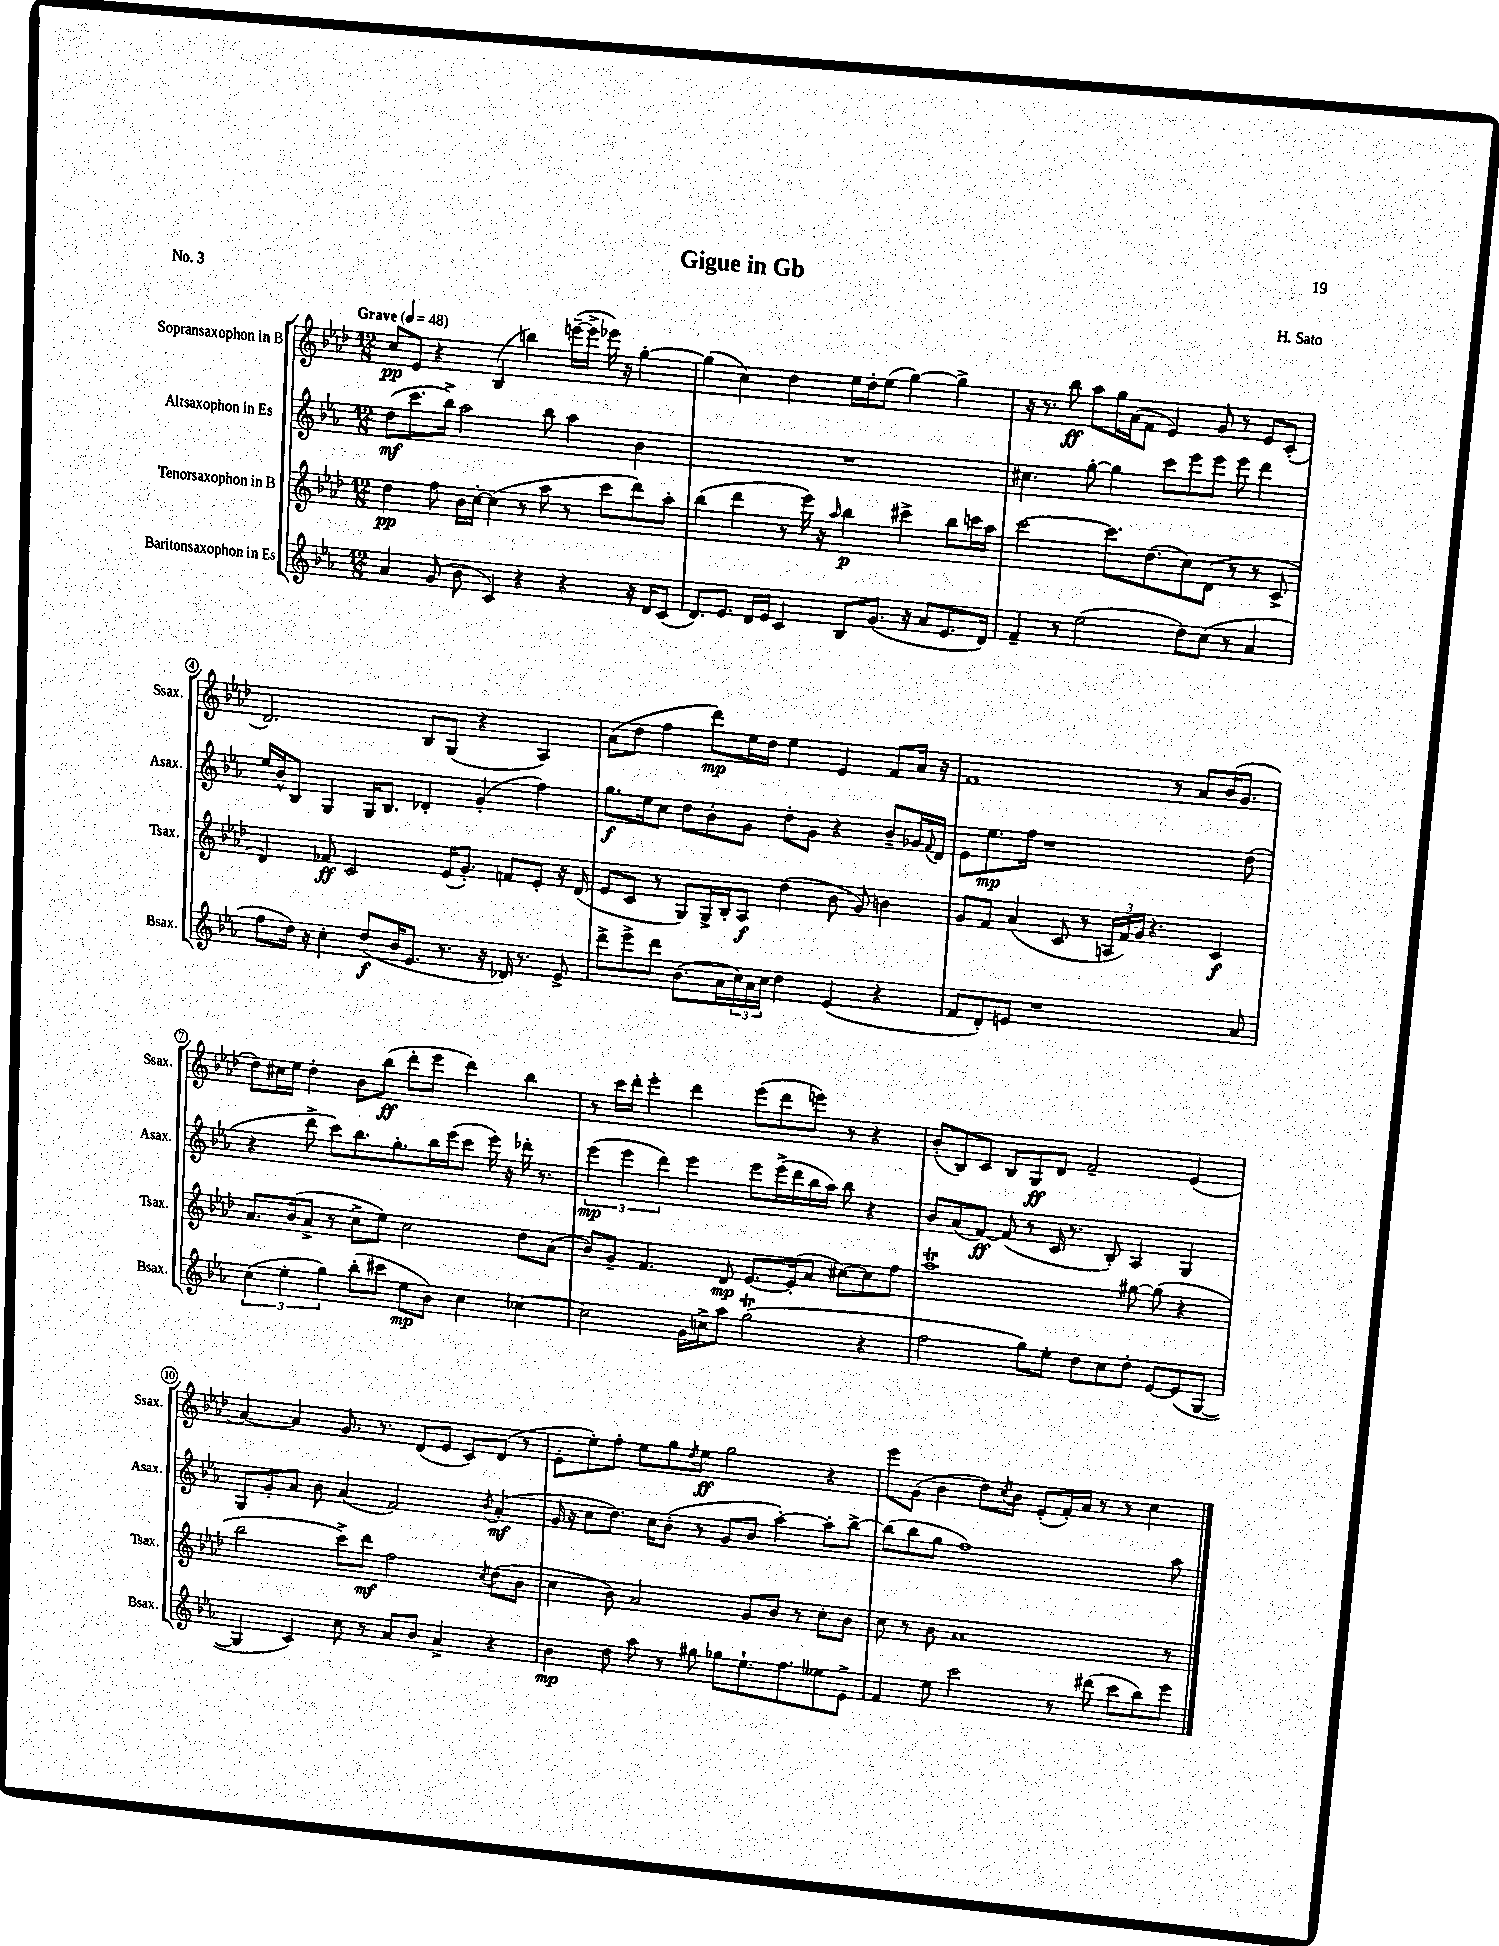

**kern	**kern	**kern	**kern
*staff4	*staff3	*staff2	*staff1
*clefG2	*clefG2	*clefG2	*clefG2
*k[b-e-a-]	*k[b-e-a-d-]	*k[b-e-a-]	*k[b-e-a-d-]
*M12/8	*M12/8	*M12/8	*M12/8
*MM48	*MM48	*MM48	*MM48
4a-/	4dd-\	(8dd\L	8cc/L
.	.	8.ccc\	8e-/J
(8g/	8ff\	.	4r
.	.	16bb-^\Jk)	.
8b-\	16b-\LL	2aa-\	.
.	[16cc'\JJ	.	.
4c/)	(4cc\]	.	(4B-/
4r	8r	.	4bb\)
.	8aa-\	8bb-\	.
4r	8r	4aa-\	([16eee~\LL
.	.	.	16eee^\]JJ
.	8ccc\L	.	16eee-\)
.	.	.	16r
16r	8ddd-\)	4b-\	[4gg'\
16d/LK	.	.	.
(8c/J	8aa-'\J	.	.
=	=	=	=
8.d/L)	(4bb-\	1.r	(4gg\]
8.e-/J	.	.	.
.	4ddd-\	.	4cc\)
16d/LL	.	.	.
16e-/JJ	.	.	.
4c/	8r	.	4dd-\
.	16eee-\)	.	.
.	16r	.	.
.	16qqaa-/	.	.
8B-/L	4bb-\	.	16ee-\LL
.	.	.	16dd-'\J
(8.g/J	.	.	(8ee-\J
.	4ccc#^\	.	[4gg\)
16r	.	.	.
8a-/L	.	.	.
8.e-/	8bb-\L	.	4gg^\]
.	16ccc\L	.	.
16d/Jk)	16aa-\JJ	.	.
=	=	=	=
4f~/	[2ccc\	4.cc#\	16r
.	.	.	8.r
8r	.	.	8bb-\
(2ee-\	.	[8gg'\	8aa-\L
.	8.ccc\]L	4gg\]	16gg\L
.	.	.	(16a-\J
.	.	.	8f\J
.	(8.dd-\	.	.
.	.	8ccc\L	4e-/)
8dd\L)	8cc\)	8eee-\	.
(8cc\J	(8d-\J	8eee-\J	8g/
8r	8r	8eee-\	8r
4a-/	8r	4ddd\	8e-/L
.	8c^/	.	(8c'/J
=	=	=	=
8ff\L	4d-/)	16ee-/LL	2.d-/)
.	.	16b-^^/J	.
16dd\Jk)	.	8B-/J	.
16r	.	.	.
4cc'\	8f-/	4G/	.
.	2c/	.	.
(8dd/L	.	16G/LK	.
.	.	8.B-/J	.
16b-/K	.	.	.
8.e-/J	.	.	.
.	.	4d-'/	8B-/L
8.r	(16e-/LK	.	(8G/J
.	8.g'/J)	.	.
.	.	(4g'/	4r
16r	.	.	.
16d-/)	8f/L	.	.
8.r	.	.	.
.	8e-'/J	4ff\)	4A-/)
8e-^/	16r	.	.
.	(16d-/	.	.
=	=	=	=
8ddd^\L	8e-/L	8.gg\L	(8a-\L
8eee-^\	8c/J	.	8dd-\J
.	.	16ee-\k	.
8ddd\J	8r	8cc\J	4ff\
(8.b-\L	8G/L)	8dd\L	.
.	16G^/L	8b-'\	8ddd-\L)
16a-\L	16B-'/J	.	.
24cc\)	8A-/J	8g\J	16ee-\L
24a-\	.	.	.
.	.	.	16dd-\JJ
24cc\JJ	.	.	.
4dd\	(4dd-\	8dd'\L	4ee-\
.	.	8g\J	.
(4e-/	8b-\	4r	4e-/
.	8g/)	.	.
4r	4b\	8b-~/L	8f/L
.	.	16g-/L	16a-/Jk
.	.	8qqf/	.
.	.	16d/JJ	16r
=	=	=	=
8f/L	8g/L	8e-\L	1f
8d'/)	8f/J	8.ee-\	.
8e/J	(4a-/	.	.
.	.	16ff\Jk	.
1r	.	1r	.
.	8c/	.	.
.	8r	.	.
.	24A/LL	.	.
.	24f/)	.	.
.	24g/JJ	.	.
.	4.r	.	.
.	.	.	8r
.	.	.	8a-/L
.	4c/	.	(16b-/K
.	.	.	8.g/J
8a-/	.	(8dd\	.
=	=	=	=
(6cc\	8.a-/L	4r	8dd-\L)
.	.	.	16cc#\L
6ee-'\	.	.	.
.	(16b-/k	.	16ee-\JJ
.	8a-^/J	8ddd^\	4dd-'\
6gg\)	.	.	.
.	8r	8ccc\L)	.
(8bb-'\L	8cc^\L	8.bb-\	8b-\L
8ccc#\J	8ee-\J)	.	(8bb-\J
.	.	8.gg'\	.
8ee-\L	2cc\	.	8ddd-'\L
8b-\J)	.	16bb-\L	8eee-\J
.	.	(16eee-\J	.
4cc\	.	8ccc\J	4ddd-\)
.	.	16eee-\)	.
.	.	16r	.
[4cc-\	8dd-\L	16ddd-'\	4bb-\
.	.	8.r	.
.	(8a-\J	.	.
=	=	=	=
2cc-\]	8b-/L)	(6eee-\	8r
.	8g~/J	.	16ccc\LL
.	.	6eee-\	.
.	.	.	16ddd-'\JJ
.	4.f/	.	4eee-'\
.	.	6ddd\)	.
16g\LL	.	4eee-\	4ddd-\
16cc^\J	.	.	.
8aa-\J	8d-/	.	.
(2gg\	[8.e-/L	8eee-\L	(8eee-\L
.	.	(16eee-^\L	8ddd-\
.	(16e-'/]k	16ddd\	.
.	8a-/J	16bb-\	8eee\J)
.	.	16aa-\JJ)	.
.	[8cc#\L)	8bb-\	8r
4r	8cc#\]	4r	4r
.	8ff\J	.	.
=	=	=	=
2ff\	1aa-	8b-/L	(8b-'/L
.	.	(8a-/	8B-/)
.	.	[8f/J)	8c/J
.	.	(8f/]	8B-/L
8gg\L)	.	8r	8G/
8ee-'\J	.	16c/	8d-/J
.	.	8.r	.
8dd\L	.	.	2f~/
8cc\	.	8B-'/)	.
8dd'\J	[8gg#\	4A-/	.
[8e-/L	(8gg#\]	.	.
(8e-/]	4r	4G/	(4e-/
[8G/J	.	.	.
=	=	=	=
4G/]	2bb-\	8G/L	[4a-/)
.	.	8g'/	.
4c/)	.	8a-/J	4a-/]
.	.	8b-\	.
8cc\	8ccc^\L)	(4a-/	8.g/
8r	8ddd-\J	.	.
.	.	.	8.r
8a-/L	2ff\	2f/)	.
8b-/J	.	.	(8d-/L
4a-^/	.	.	8e-/J
.	.	.	8c/L)
.	8qcc/	8qb-/	.
4r	(8dd-\L	(4a-'/	(8d-/J
.	8b-\J	.	8r
=	=	=	=
4b-\	4cc\	16g/	8e-'\L
.	.	16r	.
.	.	8cc\L	8ee-'\)
8dd\	8b-\)	8.dd\J)	8ff'\J
8aa-\	2a-/	.	8ee-\L
.	.	16cc\LK	.
8r	.	(8b-'\J	8gg\
.	.	.	8qdd-/
8gg#\	.	8r	8ee-\J
8gg-\L	.	8g/L	2gg\
8.ee-`\	8g/L	8b-/J	.
.	8b-/J	[4aa-'\)	.
8.ff\	.	.	.
.	8r	.	.
8ee--\	8cc'\L	8aa-'\]L	4r
8e-^\J	8b-\J	[8bb-^\J	.
=	=	=	=
4f/	8cc\	(8bb-\]L	8eee-\L
.	8r	8bb-\	(8g\J
8ee-\	8b-\	8gg\J	4b-\
2ccc\	1a-	1ff)	.
.	.	.	8dd-\L)
.	.	.	8qcc/
.	.	.	8b-\J
.	.	.	(8e-'/L
8r	.	.	16f'/L)
.	.	.	16a-/JJ
(8ddd#\	.	.	8r
8ccc\L	.	.	8r
8bb-\)	.	.	4cc\
8eee-\J	8r	8aa-\	.
==	==	==	==
*-	*-	*-	*-
